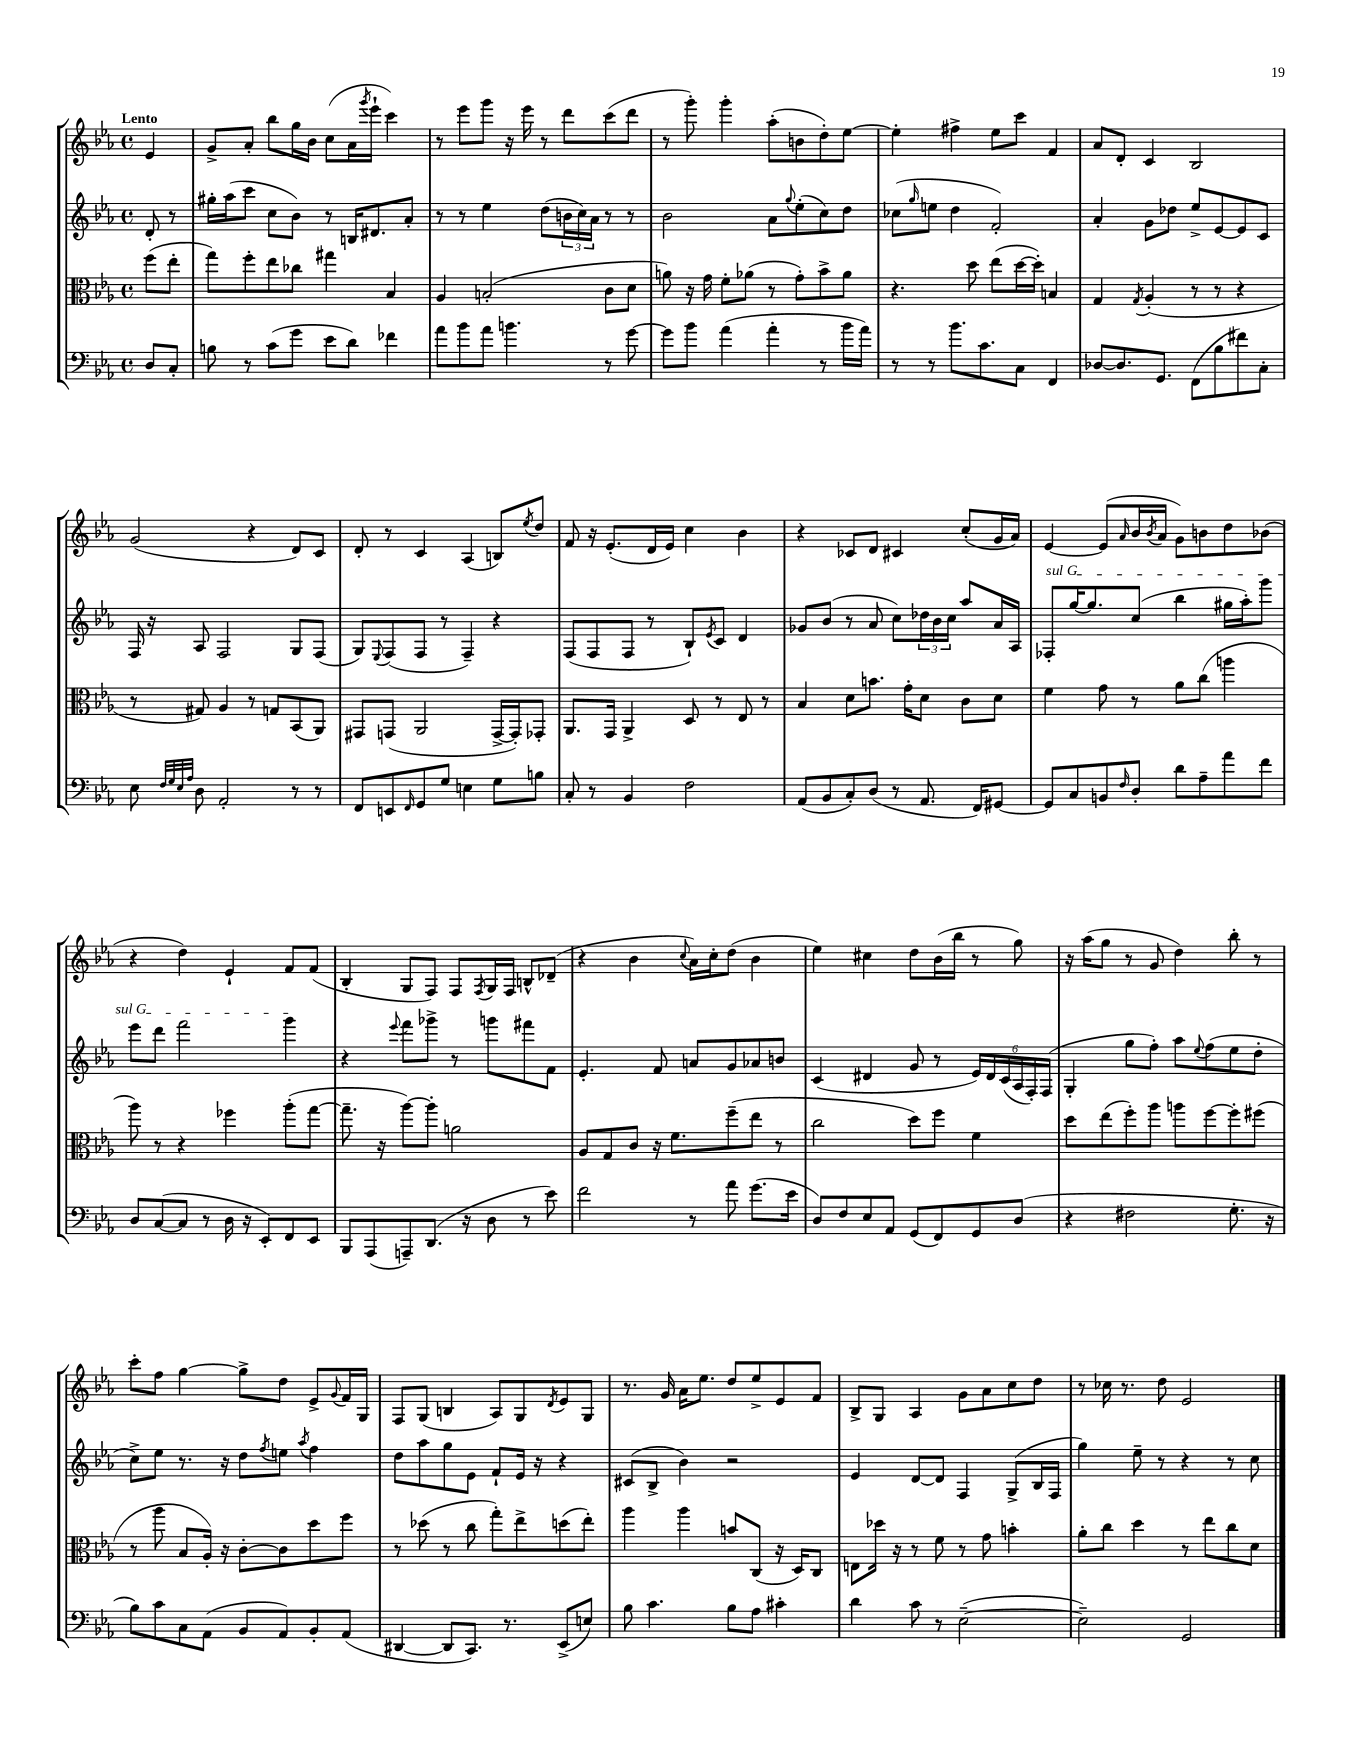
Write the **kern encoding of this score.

**kern	**kern	**kern	**kern
*part4	*part3	*part2	*part1
*staff4	*staff3	*staff2	*staff1
*clefF4	*clefC3	*clefG2	*clefG2
*k[b-e-a-]	*k[b-e-a-]	*k[b-e-a-]	*k[b-e-a-]
*M4/4	*M4/4	*M4/4	*M4/4
*met(c)	*met(c)	*met(c)	*met(c)
=	=	=	=
!	!	!	!LO:TX:a:B:t=Lento
8D/L	(8ff\L	8d'/	4e-/
8C'/J	8ee-'\J	8r	.
=1	=1	=1	=1
8Bn\	8gg\L)	16gg#X'\LL	8g^/L
.	.	(16aa-\J	.
8r	8ff'\	8ccc\J	8a-'/J
(8c\L	8ee-\	8cc\L	8bb-\L
8g\J	8cc-X\J	8b-\J)	16gg\L
.	.	.	16b-\JJ
8e-\L	4gg#X\	8r	(8cc\L
8d\J)	.	16Bn/KL	16a-\L
.	.	.	8qggg/
.	.	8.d#X/	16eee-`\JJ
4f-X\	4B-/	.	4ccc\)
.	.	8a-'/J	.
=2	=2	=2	=2
8a-\L	4A-/	8r	8r
8b-\	.	8r	8eee-\L
8a-\J	(2Bn'/	4ee-\	8ggg\J
4.bn\	.	.	16r
.	.	.	16eee-\
.	.	(8dd\L	8r
.	.	24bn\L	8ddd\L
.	.	24cc\)	.
.	.	24a-\JJ	.
8r	8c\L	8r	(8ccc\
[8g\	8d\J	8r	8ddd\J
=3	=3	=3	=3
8g\L]	8an\)	2b-\	8r
8b-\J	16r	.	8ggg'\)
.	16g\	.	.
(4a-\	8f'\L	.	4ggg'\
.	(8a-X\J	.	.
4a-'\	8r	8a-\L	(8aa-'\L
.	.	8qqgg/	.
.	8g'\L)	(8ee-'\	8bn\
8r	8b-^\	8cc\)	8dd'\)
16b-\LL	8a-\J	8dd\J	[8ee-\J
16a-\JJ)	.	.	.
=4	=4	=4	=4
8r	4.r	(8cc-X\L	4ee-'\]
.	.	16qqgg/	.
8r	.	8een\J	.
8.b-\L	.	4dd\	4ff#X^\
.	8dd\	.	.
8.c\	.	.	.
.	(8ee-\L	2f'/)	8ee-\L
8C\J	[16dd\L	.	8ccc\J
.	16dd'\JJ])	.	.
4FF/	4Bn/	.	4f/
=5	=5	=5	=5
[8D-X/L	4G/	4a-'/	8a-/L
8.D-/]	.	.	8d'/J
.	8qG/	.	.
.	(4A-'/	8g\L	4c/
8.GG/J	.	.	.
.	.	8dd-X\J	.
(8FF\L	8r	8ee-^/L	2B-/
8B-\	8r	[8e-/	.
8f#X\)	4r	8e-/]	.
8C'\J	.	8c/J	.
!!LO:LB:g=z
=6	=6	=6	=6
8E-\	8r	16F/	(2g/
.	.	16r	.
32qqF/LLL	.	.	.
32qqG/	.	.	.
32qqE-/	.	.	.
32qqA-/JJJ	.	.	.
8D\	8G#X/)	8A-/	.
2AA-'/	4A-/	2F/	.
.	8r	.	4r
.	8Gn/L	.	.
8r	(8BB-/	8G/L	8d/L)
8r	8AA-/J)	(8F/J	8c/J
=7	=7	=7	=7
8FF/L	8GG#X/L	8G/L)	8d'/
.	.	8qqE-/	.
8EEn/	(8GGn/J	(8F/	8r
16qqFF/	.	.	.
8GG/	2AA-/	8F/J	4c/
8G/J	.	8r	.
4En\	.	4F~/)	(4A-/
8G\L	[16GG^/LL	4r	8Bn/L)
.	16GG'/J])	.	.
.	.	.	8qee-/
8Bn\J	8GG-X'/J	.	8dd/J
=8	=8	=8	=8
8C'/	8.AA-/L	(8F/L	8f/
8r	.	8F/	16r
.	16GG/Jk	.	(8.e-'/L
4BB-/	4AA-^/	8F/J	.
.	.	8r	16d/L
.	.	.	16e-/JJ)
2F\	8D/	8B-`/L)	4cc\
.	.	8qe-/	.
.	8r	8c/J	.
.	8E-/	4d/	4b-\
.	8r	.	.
=9	=9	=9	=9
(8AA-/L	4B-/	8g-X/L	4r
8BB-/	.	(8b-/J	.
8C'/)	8d\L	8r	8c-X/L
(8D/J	8.bn\J	8a-/	8d/J
8r	.	8cc\L)	4c#X/
.	16g'\KL	.	.
8.AA-/	8d\J	24dd-X\L	.
.	.	24b-\	.
.	.	24cc\JJ	.
.	8c\L	8aa-/L	(8cc'/L
16FF/KL)	.	.	.
[8GG#X/J	8d\J	16a-/L	16g/L
.	.	16A-/JJ	16a-/JJ)
=10	=10	=10	=10
!	!	!LO:TX:a:i:t=sul G	!
8GG#/L]	4f\	8F-X'/L	[4e-/
8C/	.	[16gg/K	.
.	.	8.gg/]	.
8BBn/	8g\	.	(8e-/L]
16qqF/	.	.	16qqa-/
8D'/J	8r	(8cc/J	16b-/L
.	.	.	8qb-/
.	.	.	16a-/JJ
8d\L	8a-\L	4bb-\	8g\L)
8A-~\	(8cc\J	.	8bn\
8a-\	4aan\	16gg#X\LL	8dd\
.	.	16aa-'\J)	.
8f\J	.	8ggg\J	(8b-X\J
!!LO:LB:g=z
=11	=11	=11	=11
8D/L	8aa-\)	8eee-\L	4r
([8C/	8r	8ddd\J	.
8C/J]	4r	2fff\	4dd\)
8r	.	.	.
16D\	4ff-X\	.	4e-`/
16r	.	.	.
8EE-'/L)	.	.	.
8FF/	(8aa-'\L	4ggg\	8f/L
8EE-/J	[8gg\J	.	(8f/J
=12	=12	=12	=12
8BBB-/L	8.gg~\]	4r	4B-'/
(8AAA-/	.	.	.
.	16r	.	.
.	.	8qqeee-/	.
8AAAn~/)	[8aa-\L)	8fff\L	8G/L
(8.DD/J	8aa-'\J]	8ggg-X^\J	8F/J)
.	2an\	8r	8F/L
16r	.	.	.
.	.	.	8qF/
8D\	.	8gggn\L	16G/L
.	.	.	16F/JJ
8r	.	8fff#X\	8Bn^^/L
8e-\)	.	8f\J	(8d-X~/J
=13	=13	=13	=13
2f\	8A-/L	4.e-'/	4r
.	8G/	.	.
.	8c/J	.	4b-\
.	16r	8f/	.
.	8.f\L	.	.
.	.	.	8qqcc/
8r	.	8an/L	16a-\LL)
.	.	.	16cc'\J
8a-\	(8ff~\	8g/	(8dd\J
(8.g\L	8ee-\J	8a-X/	4b-\
.	8r	8bn/J	.
16e-\Jk	.	.	.
=14	=14	=14	=14
8D/L)	2cc\	(4c/	4ee-\)
8F/	.	.	.
8E-/	.	4d#X/	4cc#X\
8AA-/J	.	.	.
(8GG/L	8dd\L)	8g/	8dd\L
8FF/)	8ff\J	8r	(16b-\L
.	.	.	16bb-\JJ
8GG/	4f\	24e-/LL)	8r
.	.	24d#/	.
.	.	(24c/	.
(8D/J	.	24A-/	8gg\)
.	.	24F'/)	.
.	.	(24F/JJ	.
=15	=15	=15	=15
4r	8dd\L	4G'/	16r
.	.	.	(16aa-\KL
.	(8ee-\	.	8gg\J
2F#X\	8ff'\)	8gg\L	8r
.	8aa-\J	8ff'\J)	8g/
.	8aan\L	8aa-\L	4dd\)
.	.	8qqee-/	.
.	[8ff\	(8ff\	.
8.G'\	8ff'\]	8ee-\	8bb-'\
.	(8ff#X\J	8dd'\J	8r
16r	.	.	.
!!LO:LB:g=z
=16	=16	=16	=16
8B-\L)	8r	8cc^\L)	8ccc'\L
8c\	8aa-\	8ee-\J	8ff\J
8C\	8B-/L	8.r	[4gg\
(8AA-\J	16A-'/Jk)	.	.
.	16r	16r	.
8BB-/L	[8c'\L	8dd\L	8gg^\L]
.	.	8qff/	.
8AA-/)	8c\]	8een\J	8dd\J
.	.	8qaa-/	.
8BB-'/	8dd\	4ff\	8e-^/L
.	.	.	8qqg/
(8AA-/J	8ff\J	.	16f/L
.	.	.	16G/JJ
=17	=17	=17	=17
[4DD#X/	8r	8dd\L	8F/L
.	(8dd-X\	8aa-\	(8G/J
8DD#/L]	8r	8gg\	4Bn/
8.CC/J)	8cc\	8e-\J	.
.	8gg'\L)	8f`/L	8A-/L)
8.r	.	.	.
.	8ee-^\	16e-/Jk	8G/
.	.	16r	.
.	.	.	8qd/
(8EE-^/L	(8ddn\	4r	8e-/
8En/J)	8ee-'\J)	.	8G/J
=18	=18	=18	=18
8B-\	4aa-\	(8c#X/L	8.r
4.c\	.	8B-^/J	.
.	.	.	16g/
.	4aa-\	4b-\)	16a-\KL
.	.	.	8.ee-\J
8B-\L	8bn/L	2r	8dd/L
8A-\J	(8C/J	.	8ee-^/
4c#X'\	16r	.	8e-/
.	16D/KL)	.	.
.	8C/J	.	8f/J
=19	=19	=19	=19
4d\	8En\L	4e-/	8B-^/L
.	16dd-X\Jk	.	8G/J
.	16r	.	.
8c\	8r	[8d/L	4A-/
8r	8f\	8d/J]	.
([2E-~\	8r	4F/	8g\L
.	8g\	.	8a-\
.	4bn'\	(8G^/L	8cc\
.	.	16B-/L	8dd\J
.	.	16F/JJ	.
=20	=20	=20	=20
2E-~\])	8a-'\L	4gg\)	8r
.	8cc\J	.	16cc-X\
.	.	.	8.r
.	4dd\	8ee-~\	.
.	.	8r	8dd\
2GG/	8r	4r	2e-/
.	8ee-\L	.	.
.	8cc\	8r	.
.	8d\J	8cc\	.
==	==	==	==
*-	*-	*-	*-
